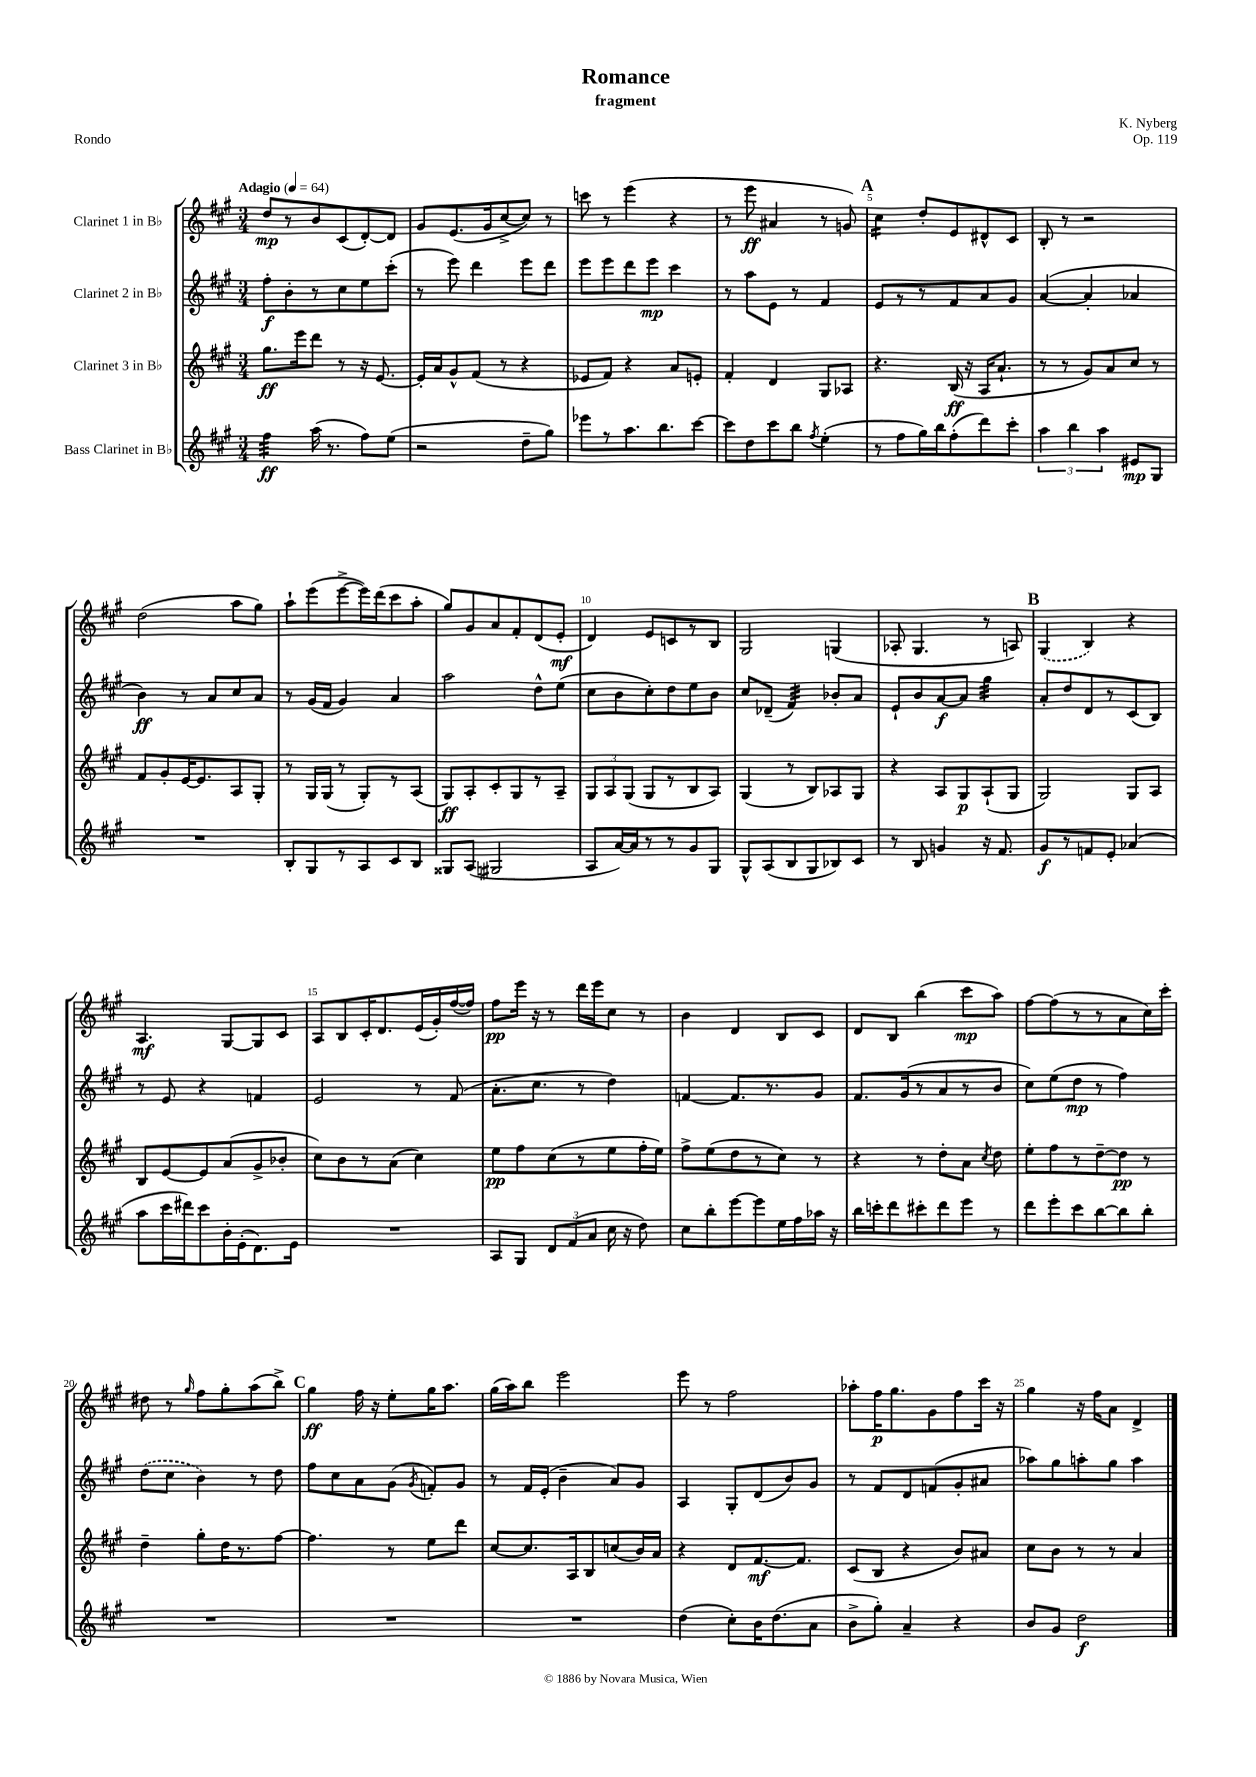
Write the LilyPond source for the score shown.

\header { title = "Romance" composer = "K. Nyberg" subtitle = "fragment" opus = "Op. 119" piece = "Rondo" }
<<
\new StaffGroup <<
\new Staff = "s0" \with { instrumentName = "Clarinet 1 in Bb" } {
    \clef treble \key a \major \numericTimeSignature \time 3/4 \tempo "Adagio" 4 = 64
    \autoBeamOff d''8[\mp r8 b'8 cis'8( d'8~-.) d'8] |
    gis'8[ e'8.( gis'16 cis''8~-> cis''8]) r8 |
    c'''8 r8 e'''4( r4 |
    r8 e'''8\ff ais'4 r8 g'8) |
    \mark \markup { \bold "A" } cis''4:16 d''8[-. e'8 dis'8-^ cis'8] |
    b8-. r8 r2 |
    d''2( a''8[ gis''8]) |
    a''8[-! e'''8( e'''8~-> e'''16) d'''16( cis'''8 a''8]-. |
    gis''8[) gis'8 a'8 fis'8-. d'8( e'8]-.\mf |
    d'4) e'8[ c'8 r8 b8] |
    gis2 g4( |
    aes8-. gis4. r8 a8) |
    \mark \markup { \bold "B" } \once \slurDashed gis4( b4) r4 |
    a4.\mf gis8[~ gis8 cis'8] |
    a8[ b8 cis'16-. d'8. e'16( gis'16-.) fis''16~( fis''16]) |
    fis''8[\pp e'''16] r16 r8 d'''16[ e'''16 cis''8] r8 |
    b'4 d'4 b8[ cis'8] |
    d'8[ b8] b''4( cis'''8[\mp a''8]) |
    fis''8[~ fis''8( r8 r8 a'8 cis''16) cis'''16]-. |
    dis''8 r8 \grace { gis''16 } fis''8[ gis''8-. a''8( b''8]->) |
    \mark \markup { \bold "C" } gis''4\ff fis''16 r16 e''8[-. gis''16 a''8.] |
    gis''16[( a''16) b''8] e'''2 |
    e'''8 r8 fis''2 |
    aes''8[-. fis''16\p gis''8. gis'8 fis''8 cis'''16] r16 |
    gis''4 r16 fis''16[ a'8] d'4-> \bar "|." |
}
\new Staff = "s1" \with { instrumentName = "Clarinet 2 in Bb" } {
    \clef treble \key a \major \numericTimeSignature \time 3/4
    \autoBeamOff fis''8[-.\f b'8-. r8 cis''8 e''8 cis'''8]-.( |
    r8 e'''8) d'''4 e'''8[ d'''8] |
    e'''8[ e'''8 d'''8 e'''8]\mp cis'''4 |
    r8 a''8[ e'8] r8 fis'4 |
    \mark \markup { \bold "A" } e'8[ r8 r8 fis'8 a'8 gis'8] |
    a'4~( a'4-. aes'4 |
    b'4\ff) r8 a'8[ cis''8 a'8] |
    r8 gis'16[( fis'16] gis'4) a'4 |
    a''2 d''8[-^ e''8]( |
    cis''8[ b'8 cis''8-.) d''8 e''8 b'8] |
    cis''8[ des'8]--( fis'4:32) bes'8[-. a'8] |
    e'8[-! b'8 a'8~\f a'8] gis''4:32 |
    \mark \markup { \bold "B" } a'8[-. d''8 d'8 r8 cis'8( b8]) |
    r8 e'8 r4 f'4 |
    e'2 r8 fis'8( |
    a'8.[-. cis''8.] r8 d''4) |
    f'4~ f'8.[ r8. gis'8] |
    fis'8.[ gis'16( r8 a'8 r8 b'8] |
    cis''8[) e''8( d''8]\mp r8 fis''4) |
    \once \slurDashed d''8[( cis''8] b'4) r8 d''8 |
    \mark \markup { \bold "C" } fis''8[ cis''8 a'8 gis'8]( \acciaccatura { gis'8 } f'8[-.) gis'8] |
    r8 fis'16[ e'16]-.( b'4-- a'8[) gis'8] |
    a4 gis8[-. d'8( b'8) gis'8] |
    r8 fis'8[ d'8 f'8( gis'8-. ais'8] |
    aes''8[) gis''8 a''8-. gis''8] a''4 \bar "|." |
}
\new Staff = "s2" \with { instrumentName = "Clarinet 3 in Bb" } {
    \clef treble \key a \major \numericTimeSignature \time 3/4
    \autoBeamOff gis''8.[\ff e'''16 d'''8] r8 r16 e'8.~ |
    e'16[-. a'16 gis'8-^ fis'8]( r8 r4 |
    ees'8[ fis'8]) r4 a'8[ e'8]-. |
    fis'4-. d'4 gis8[ aes8] |
    \mark \markup { \bold "A" } r4. b16\ff( r16 a16[ a'8.]-! |
    r8 r8 gis'8[) a'8 cis''8] r8 |
    fis'8[ gis'8-. e'16~ e'8. a8 gis8]-. |
    r8 gis16[ gis16]( r8 gis8[-.) r8 a8]( |
    gis8[\ff) a8-. cis'8-. gis8 r8 a8]-- |
    \tuplet 3/2 { gis8[ a8 gis8]( } gis8[ r8 b8 a8]) |
    gis4( r8 b8[) aes8 gis8] |
    r4 a8[ gis8\p a8-!( gis8] |
    \mark \markup { \bold "B" } gis2) gis8[ a8] |
    b8[ e'8~ e'8 a'8( gis'8-> bes'8]-. |
    cis''8[) b'8 r8 a'8]( cis''4) |
    e''8[\pp fis''8 cis''8( r8 e''8 fis''16-. e''16]) |
    fis''8[-> e''8( d''8 r8 cis''8]) r8 |
    r4 r8 d''8[-. a'8] \acciaccatura { cis''8 } d''8 |
    e''8[-. fis''8 r8 d''8~-- d''8]\pp r8 |
    d''4-- gis''8[-. d''16 r8. fis''8]~ |
    \mark \markup { \bold "C" } fis''4. r8 e''8[ d'''8] |
    cis''8[~ cis''8. a16 b8 c''8( b'16) a'16] |
    r4 d'8[ fis'8.~\mf fis'8.] |
    cis'8[( b8] r4 b'8[) ais'8] |
    cis''8[ b'8] r8 r8 a'4 \bar "|." |
}
\new Staff = "s3" \with { instrumentName = "Bass Clarinet in Bb" } {
    \clef treble \key a \major \numericTimeSignature \time 3/4
    \autoBeamOff fis''4:32\ff a''16( r8. fis''8[) e''8]( |
    r2 d''8[-- gis''8]) |
    ees'''8[ r8 a''8. b''8. cis'''8]~ |
    cis'''8[ d''8 cis'''8 b''8] \acciaccatura { fis''8 } e''4-.( |
    \mark \markup { \bold "A" } r8 fis''8[ gis''16) b''16 fis''8-.( d'''8) cis'''8]-. |
    \tuplet 3/2 { a''4 b''4 a''4 } eis'8[\mp gis8] |
    R2. |
    b8[-. gis8 r8 a8 cis'8 b8] |
    gisis8[ a8]( gis2 |
    a8[ a'16~) a'16 r8 r8 gis'8 gis8] |
    gis8[-^ a8( b8 gis8 bes8) cis'8] |
    r8 b8 g'4 r16 fis'8. |
    \mark \markup { \bold "B" } gis'8[\f r8 f'8 e'8]-. aes'4( |
    a''8[ cis'''16 dis'''16) cis'''8 b'16-. e'16-.( d'8.) e'16] |
    R2. |
    a8[ gis8] \tuplet 3/2 { d'8[ fis'8( a'8] } cis''16 r16 d''8) |
    cis''8[ b''8-. e'''8~ e'''8 e''16 fis''16 aes''16] r16 |
    b''16[ c'''16-. d'''8 cis'''8-. d'''8 e'''8] r8 |
    d'''8[ e'''8-. cis'''8 b''8~ b''8 b''8]-. |
    R2. |
    \mark \markup { \bold "C" } R2. |
    R2. |
    d''4( cis''8[-.) b'16 d''8.( a'8] |
    b'8[-> gis''8]-.) a'4-- r4 |
    b'8[ gis'8] d''2\f \bar "|." |
}
>>
>>
\layout { \context { \Score \override BarNumber.break-visibility = ##(#f #t #t) barNumberVisibility = #(every-nth-bar-number-visible 5) } }
